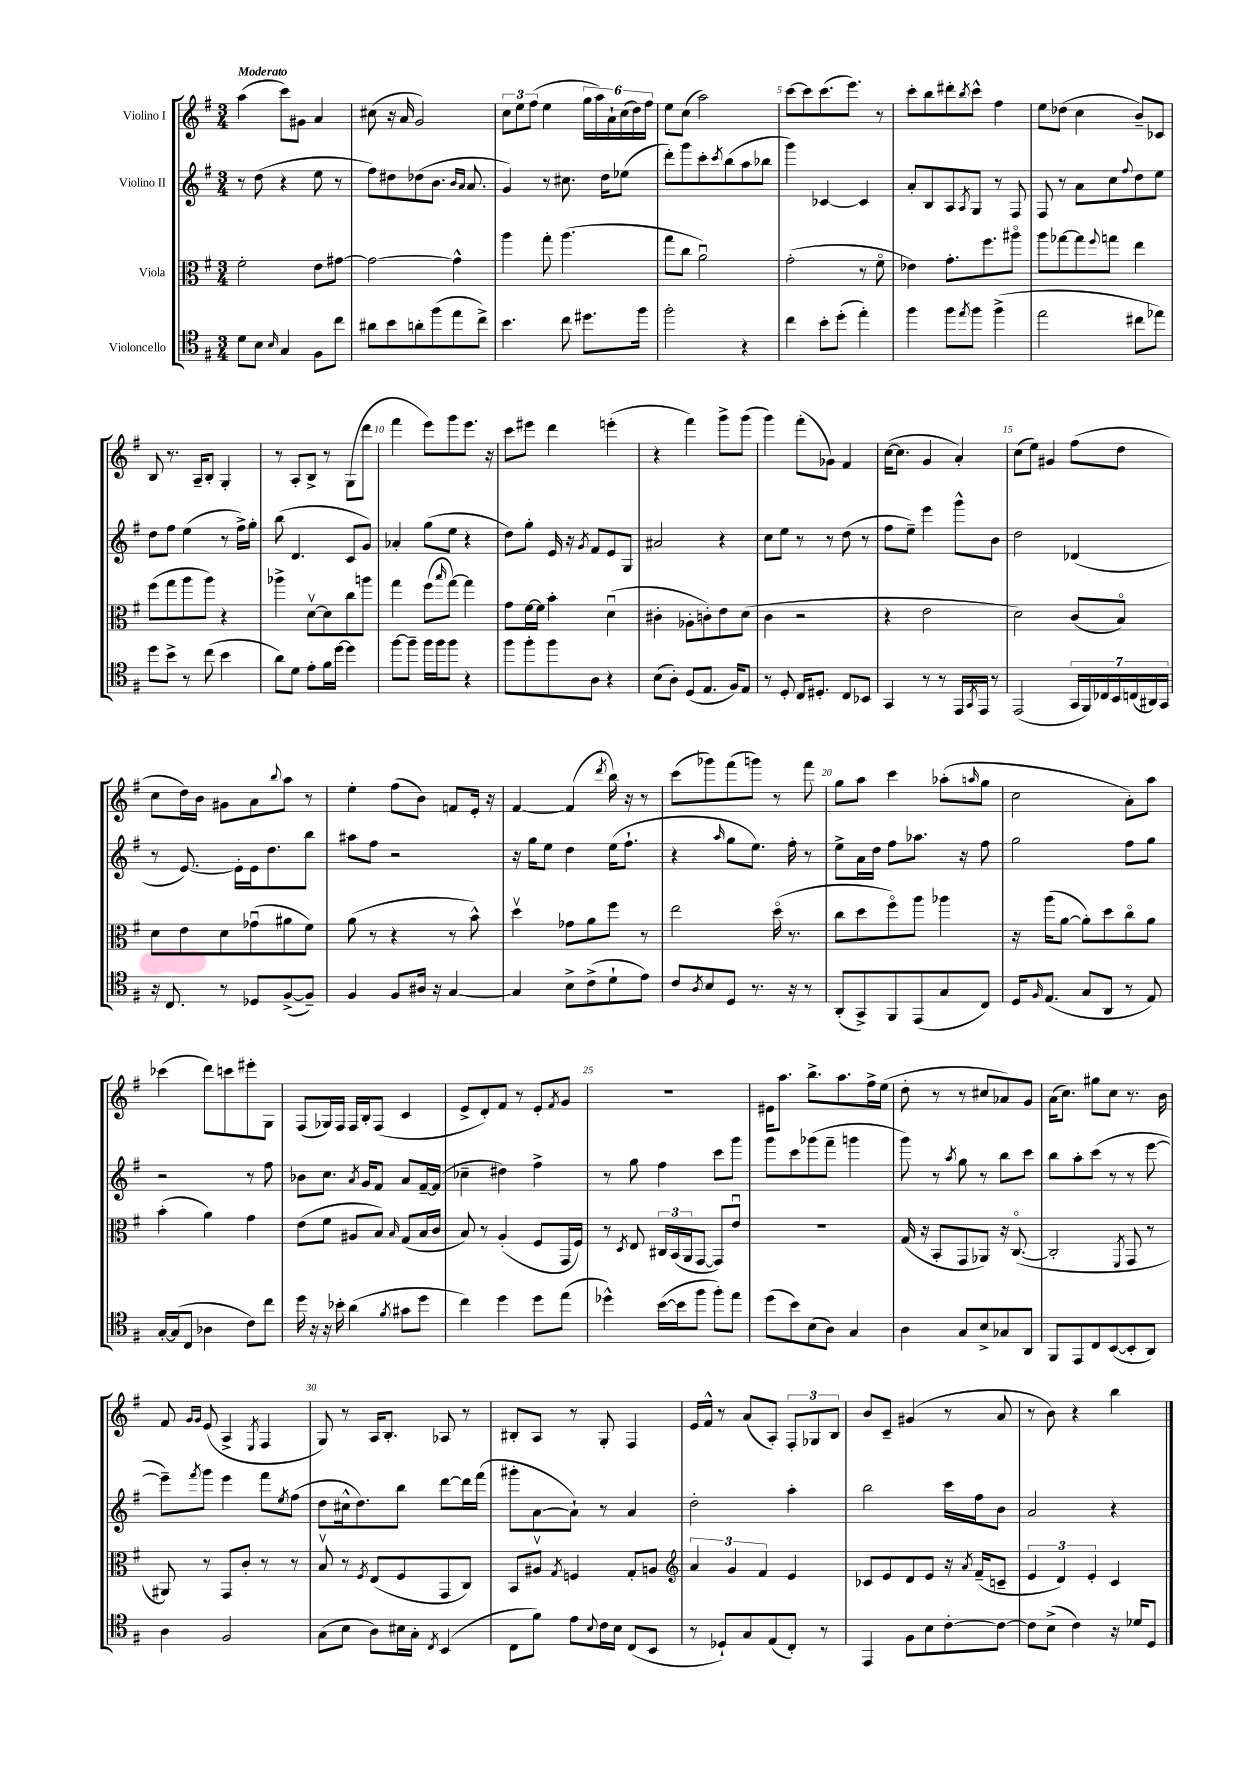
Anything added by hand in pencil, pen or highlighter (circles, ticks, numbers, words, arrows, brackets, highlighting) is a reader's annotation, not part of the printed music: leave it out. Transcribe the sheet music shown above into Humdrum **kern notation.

**kern	**kern	**kern	**kern
*staff4	*staff3	*staff2	*staff1
*clefC4	*clefC3	*clefG2	*clefG2
*k[f#]	*k[f#]	*k[f#]	*k[f#]
*M3/4	*M3/4	*M3/4	*M3/4
8d	2f#'	8r	(4aa
8B	.	(8dd	.
16qqB	.	.	.
4G	.	4r	8ccc)
.	.	.	8g#
8F#	8e	8ee	4a
8cc	[8g#	8r	.
=	=	=	=
8a#	2g#_	8ff#)	(8cc#
8b	.	8dd#	16r
.	.	.	16a
8a'	.	(8dd-	2g)
(8ff#	.	8.b	.
8ee	4g#^^]	.	.
.	.	16qqb	.
.	.	16qqa	.
.	.	8.a	.
8cc^)	.	.	.
=	=	=	=
4.b	4aa	4g)	12cc
.	.	.	12ee
.	.	.	(12ff#
.	8gg'	8r	4ee
8cc	(4.aa	8.cc#	.
8.dd#	.	.	24gg
.	.	.	24aa)
.	.	16dd	.
.	.	.	24a`
.	.	(8ee-	(24cc
.	.	.	24dd)
16ff#	.	.	.
.	.	.	24ff#
=	=	=	=
2ff#'	8gg	8ddd')	8ee
.	8cc	8ggg	(8cc
.	2au)	8ccc'	2aa)
.	.	8qccc	.
.	.	(8bb	.
4r	.	8aa	.
.	.	8bb-	.
=	=	=	=
4cc	(2g'	4ggg)	[8ccc
.	.	.	8ccc]
8b'	.	[4c-	(8.ccc
(8dd'	.	.	.
.	.	.	8.eee)
4ee')	8r	4c-]	.
.	8f#o	.	8r
=	=	=	=
4ff#	4e-)	8a'	8ccc'
.	.	8B	8bb
8ff#	8.g'	8A	8ddd#'
8qee	.	8qA	8qbb
8ff#	.	8G	8ccc^^
.	8.ff#	.	.
(4ff#^	.	8r	4ff#
.	8aa#o	8F#	.
=	=	=	=
2ee	8aa	8F#	8ee
.	[8gg-	8r	(8dd-
.	8gg-]	8a	4cc
.	8qqff#	.	.
.	8gg	8cc	.
.	.	8qqff#	.
8cc#	4ee	8dd	8b~)
8ee-)	.	8ee	8c-
=	=	=	=
8dd	(8ff#	8dd	8B
8b^	8gg	8ff#	8.r
8r	8aa	(4ee	.
.	.	.	16A~
(8cc	8aa)	.	8B'
4b	4r	8r	4G'
.	.	16ff#^)	.
.	.	16gg'	.
=	=	=	=
8a)	4aa-^	(8bb	8r
8d	.	4.d	8A'
8e'	[8dv	.	8B^
16f#	8d]	.	8r
[16dd	.	.	.
4dd]	8cc	8c	(8G
.	8aa	8g)	8ddd
=	=	=	=
[8ff#	4gg	4a-'	4fff#
8ff#~]	.	.	.
16ff#	(8ff#	(8gg	8eee)
16ff#	.	.	.
.	16qqbb	.	.
8ff#	[8gg)	8ee	8ggg
4r	4gg]	4r	8.eee
.	.	.	16r
=	=	=	=
8ff#	8g	8dd)	8ccc
8ff#'	[16f#	8gg'	8eee#
.	16f#]	.	.
8ff#	4b'	16e	4ddd
.	.	16r	.
.	.	8qg	.
8A	.	8f#	.
4r	(4du	8e	(4eee'
.	.	8G	.
=	=	=	=
(8B	4c#'	2a#	4r
8A')	.	.	.
(8D	8A-'	.	4fff#)
8.E	8c')	.	.
.	8e	4r	8ggg^
16F#)	.	.	.
8E	(8d	.	(8ggg
=	=	=	=
8r	4c	8cc	4ggg)
8D'	.	8ee	.
16C	2r	8r	(8fff#'
8.D#'	.	.	.
.	.	8r	8g-)
8C	.	(8dd	4f#
8BB-	.	8r	.
=	=	=	=
4GG	4r	8ff#	([16cc
.	.	.	8.cc]
.	.	8ee~)	.
8r	2e	4eee	4g
8r	.	.	.
16EE	.	8ggg^^	4a')
8qGG	.	.	.
16EE	.	.	.
8r	.	8b	.
=	=	=	=
(2EE	2d)	2dd	(8cc
.	.	.	8ee)
.	.	.	4g#
28GG	(8c	(4d-	(8ff#
28FF#)	.	.	.
28C-	.	.	.
28BB	.	.	.
.	8Bo)	.	8dd
(28C	.	.	.
28AA#)	.	.	.
28GG	.	.	.
=	=	=	=
16r	8d	8r	8cc
8.C	.	.	.
.	8e	[8.e)	16dd)
.	.	.	16b
8r	8d	.	8g#
.	.	16e']	.
8D-	(8g-u	16e	8a
.	.	8.dd	.
.	.	.	8qqbb
([8F#^	8a#	.	8aa
8F#~])	8f#)	8bb	8r
=	=	=	=
4F#	(8a	8aa#	4ee'
.	8r	8ff#	.
8F#	4r	2r	(8ff#
16A#	.	.	8b)
16r	.	.	.
[4G	8r	.	8f
.	8b^^)	.	16e'
.	.	.	16r
=	=	=	=
4G]	4ddv	16r	[4f#
.	.	16gg	.
.	.	8ee	.
8B^	8g-	4dd	(4f#]
(8c^	8a	.	.
.	.	.	8qddd
8d`	8ff#	(16ee	16bb)
.	.	8.ff#`	16r
8e)	8r	.	8r
=	=	=	=
8c	2ee	4r	(8ccc
8qA	.	.	.
8B	.	.	8ggg-)
.	.	16qqaa	.
8D	.	8gg	(8fff#
8.r	.	8.ee)	8ggg)
.	(16ddo	.	8r
16r	8.r	16ff#'	.
8r	.	8r	8fff#
=	=	=	=
(8AA'	8cc	8ee^	8gg
8GG^)	8dd	16a	8aa
.	.	16dd	.
8FF#	8ff#o)	8ff#	4ccc
(8EE	8aa	8.aa-	.
8G	4aa-	.	(8aa-'
.	.	16r	.
.	.	.	16qqaa
8C)	.	8ff#	8gg
=	=	=	=
16D	16r	2gg	2cc
16qqF#	.	.	.
(8.E	(16aa	.	.
.	[8a	.	.
8G	8a'])	.	.
8AA	8dd	.	.
8r	8cco	8ff#	8a')
8E)	8a	8gg	8aa
=	=	=	=
[16G'	(4b'	2r	(4ccc-
(16G]	.	.	.
8C	.	.	.
4A-	4a)	.	8ddd)
.	.	.	8ccc
8c)	4g	8r	8eee#'
8cc	.	8ff#	8G
=	=	=	=
16dd	(8e	8b-	(8F#
16r	.	.	.
16r	8f#	8.cc	16G-)
16b-'	.	.	16F#
(4a	8A#	.	16F#
.	.	8qa	.
.	.	16g	16B'
.	8B)	8f#	(8F#
8qf#	16qqB	.	.
8g#	(8G	8a	4c
8dd	16B	[16f#~	.
.	16c	(16f#]	.
=	=	=	=
4cc)	8B)	4cc-~	8e^
.	8r	.	8d')
4dd	(4A'	4dd#)	8f#
.	.	.	8r
8dd	8F#	4ff#^	8e'
.	.	.	8qf#
(8ee	16GG	.	8g
.	16F#)	.	.
=	=	=	=
4dd-^^)	8r	8r	2.r
.	8qD	.	.
.	8E	8gg	.
([16b	24C#	4ff#	.
.	(24BB	.	.
16b]	.	.	.
.	24AA	.	.
8ff#	[8GG	.	.
8ff#')	8GG])	8ccc	.
8ee	8eu	8ggg	.
=	=	=	=
(8dd	2.r	8ggg	16e#
.	.	.	8.aa
8b)	.	8ccc	.
(8B	.	(8ggg-	8.bb^
8A)	.	8fff#~	.
.	.	.	8.aa
4G	.	4ggg	.
.	.	.	16ff#^
.	.	.	(16ee
=	=	=	=
4A	(16G	8ggg)	8dd'
.	16r	.	.
.	8BB'	8r	8r
.	.	8qaa	.
8G	8GG	8gg	8r
8B^	8AA-)	8r	8cc#
8G-	16r	8bb	8a-)
.	([8.Co	.	.
8AA	.	8ccc	8g
=	=	=	=
8FF#	2C']	8bb	(16a
.	.	.	8.cc)
8EE	.	8aa'	.
8C	.	(8ccc	8gg#
([8BB	.	8r	8cc
.	8qFF#	.	.
8BB']	8GG	8r	8.r
8AA)	8r	[8eee	.
.	.	.	16b
=	=	=	=
4A	8AA#)	8eee~])	8f#
.	.	.	16qqg
.	.	8qfff#	16qqg
.	8r	8ggg	(8e
2F#	8GG	4eee	4A^
.	8c'	.	.
.	.	.	8qE
.	8r	8fff#	4F#
.	.	8qee	.
.	8r	(8ff#	.
=	=	=	=
(8G	8Bv	8dd	8G)
8B	8r	16cc#^^	8r
.	.	8.dd)	.
.	8qF#	.	.
8A)	(8E	.	16A
.	.	.	8.B'
16B#	8F#	8bb	.
16G'	.	.	.
8qC	.	.	.
(4BB	8GG	[8ddd	8A-
.	8C)	16ddd]	8r
.	.	(16fff#	.
=	=	=	=
8C	8BB	8ggg#'	8B#'
8f#)	8A#v	[8a	8A
.	8qG	.	.
8e	4F	8a`])	8r
8qqB	.	.	.
16c	.	8r	8G'
16B	.	.	.
(8C	8G'	4a	4F#
8BB	8A	.	.
=	=	=	=
*	*clefG2	*	*
8r	6a	2dd'	16e
.	.	.	16f#^^
8D-`)	.	.	8r
.	6g	.	.
8G	.	.	(8a
.	6f#	.	.
(8E	.	.	8A')
8C')	4e	4aa'	12F#'
.	.	.	12G-
8r	.	.	.
.	.	.	12B
=	=	=	=
4EE	8c-	2bb	8b
.	8e	.	8c~
8F#	8d	.	(4g#
8B	8e	.	.
[8c'	16r	16ccc	8r
.	8qa	.	.
.	(16f#~	16ff#	.
8c_	8c~	8b	8a
=	=	=	=
8c]	6e	2a	8r
(8B^	.	.	8b)
.	6d)	.	.
4c)	.	.	4r
.	6e'	.	.
16r	4c	4r	4bb
16d-	.	.	.
8D	.	.	.
==	==	==	==
*-	*-	*-	*-
